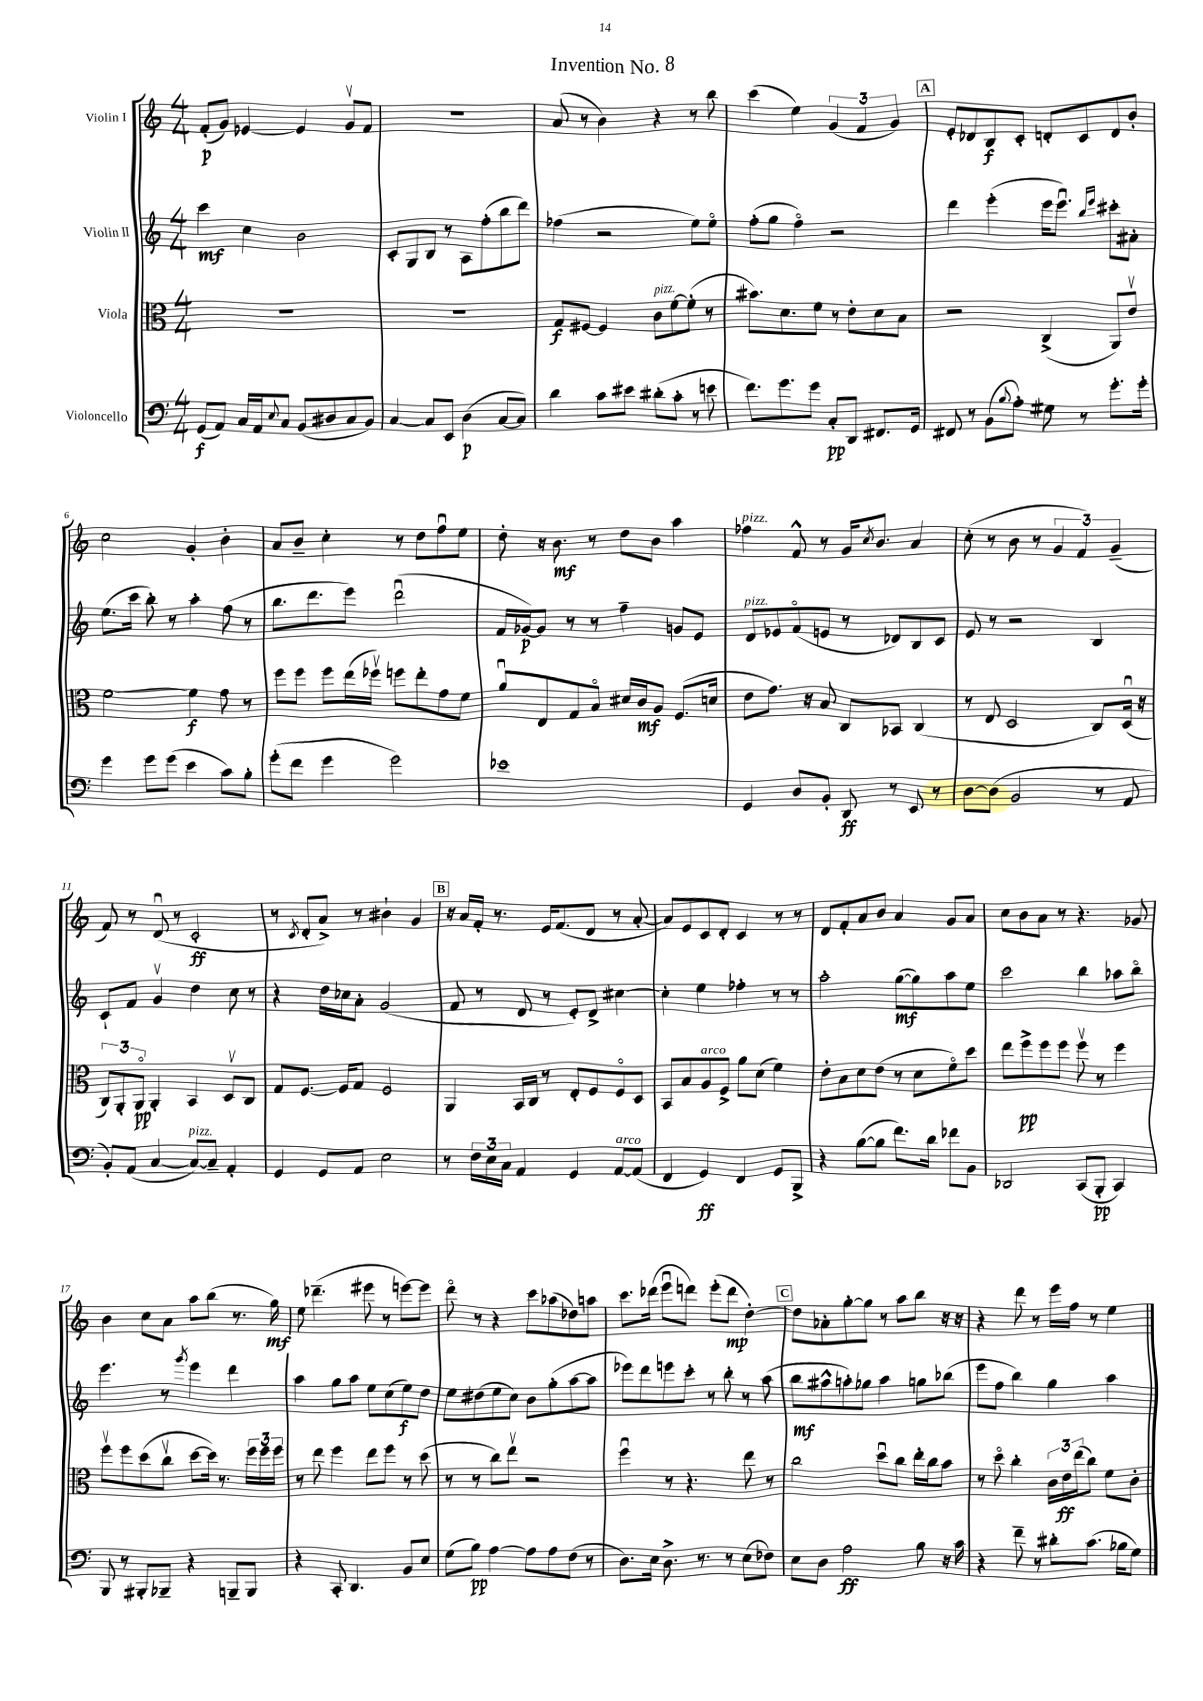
\header { title = "Invention No. 8" }
<<
\new StaffGroup <<
\new Staff = "s0" \with { instrumentName = "Violin I" } {
    \clef treble \key c \major \numericTimeSignature \time 4/4
    f'8-.\p( g'8) ees'4~ ees'4 g'8\upbow f'8 |
    R1 |
    a'8( r8 b'4) r4 r8 b''8 |
    c'''4( e''4) \tuplet 3/2 { g'4( f'4 g'4) } |
    \mark \markup { \box "A" } e'8-. des'8 b8\f c'8-. d'8-. c'8 d'8 b'8-. |
    c''2 g'4-. b'4-. |
    a'8 b'8-- c''4-. r8 d''8 f''8\downbow e''8 |
    d''8-. r16 b'8.\mf r8 d''8 b'8 a''4 |
    fes''4^\markup { \italic "pizz." } f'8-^ r8 g'16 \acciaccatura { c''8 } b'8. a'4 |
    c''8-.( r8 b'8 r8 \tuplet 3/2 { g'4 f'4) g'4--( } |
    f'8) r8 d'8\downbow( r8 c'2-.\ff |
    r8 \acciaccatura { c'8 } d'8-. a'8->) r8 bis'4-! g'4 |
    \mark \markup { \box "B" } r16 a'16 f'16-. r8. e'16 f'8.( d'8 r8 a'8~-. |
    a'8) e'8 c'8 d'8-. c'4 r8 r8 |
    d'8 f'8-. a'8 b'8 a'4 g'8 a'8 |
    c''8 b'8 a'8 r8 r4. ges'8 |
    b'4 c''8 a'8 a''8 b''8( r8. g''16\mf) |
    e''8 des'''4.--( eis'''8 r8 e'''8~) e'''8 |
    d'''8\flageolet r8 r4 c'''8 aes''8( des''8) a''8 |
    c'''8. des'''16( e'''8\downbow d'''8) e'''8-.( d'''8\mp d''4~-.) |
    \mark \markup { \box "C" } d''8 aes'8-. g''8~-. g''8 r8 a''8 b''8 r16 r16 |
    r4 d'''8 r8 e'''16 f''16 r8 e''4 \bar "|." |
}
\new Staff = "s1" \with { instrumentName = "Violin II" } {
    \clef treble \key c \major \numericTimeSignature \time 4/4
    c'''4\mf c''4 b'2 |
    c'8-. g8 b8 r8 a8 f''8-.( b''8 d'''8) |
    fes''4( r2 e''8) e''8\flageolet |
    f''8-.( g''8 f''4\flageolet) r2 |
    \mark \markup { \box "A" } d'''4 e'''4-.( e'''16 e'''8.\downbow) \grace { b''16 e'''16 } cis'''8-. ais'8-. |
    e''8.( c'''16 b''8-.) r8 a''4-. f''8( r8 |
    b''8. d'''8. e'''8) d'''2\downbow( |
    f'16 ges'16~\p) ges'8 r8 r8 f''4-- g'8 e'8 |
    d'8^\markup { \italic "pizz." } ees'8 f'8\flageolet( e'8 r8 des'8) b8 c'8 |
    e'8 r8 r2 b4 |
    c'8-! f'8 g'4\upbow d''4 c''8 r8 |
    r4 d''16 ces''16 a'8-. g'2( |
    \mark \markup { \box "B" } f'8 r8 d'8 r8 e'8-.) d'8-> cis''4~ |
    cis''4-. e''4 fes''4-. r8 r8 |
    a''2-. g''8~\mf( g''8) a''8 e''8 |
    c'''2 b''4 aes''8 b''8\flageolet |
    e'''4. r8 \acciaccatura { g'''8 } e'''4 d'''4 |
    a''4 g''8 a''8 e''8 c''8( e''8\f) d''8 |
    e''8 dis''8( e''8 c''8) b'8 g''8-.( a''8~ a''8 |
    ees'''8) d'''8 e'''8 c'''8-. r8 b''8-. r8 a''8( |
    \mark \markup { \box "C" } b''8\mf ais''8-^ a''8-.) ges''8 a''4 g''8 bes''8( |
    e'''8 f''8 b''4) g''4 a''4 \bar "|." |
}
\new Staff = "s2" \with { instrumentName = "Viola" } {
    \clef alto \key c \major \numericTimeSignature \time 4/4
    R1 |
    R1 |
    g8\f fis8~ fis4 c'8^\markup { \italic "pizz." } f'8~ f'8-.( r8 |
    bis'8.) d'8. f'8 r8 e'8-. d'8 b8 |
    \mark \markup { \box "A" } r2 c4->( a,8) e'8\upbow |
    f'2~ f'4\f g'8 r8 |
    f''8 f''8 f''8 e''16( fes''16\upbow) f''8 e''8-. g'8 f'8 |
    a'8\downbow e8 g8 b8\flageolet dis'16 c'16\mf a8 f8.( d'16 |
    e'8 g'8.) r16 b8 c8 bes,8 c4( |
    r8 e8 d2 c8) d16\downbow( r16 |
    \tuplet 3/2 { c8) a,8-. a,8\flageolet\pp } a,4-. b,4 d8\upbow c8 |
    g8 f8.~ f16 g8 f2 |
    \mark \markup { \box "B" } a,4 b,16 c16 r8 e8-. f8 f8\flageolet d8 |
    b,8 b8 a8^\markup { \italic "arco" } f8-> a'8 d'8( f'4) |
    e'8-. b8 d'8 e'8( r8 d'8 f'8\flageolet) d''8 |
    e''8 f''8->\pp f''8 f''8 f''8\upbow r8 f''4 |
    f''8\upbow f''8 d''8( c''8\upbow d''8~ d''16) r8. \tuplet 3/2 { f''16 f''16 f''16 } |
    r8 e''8 f''4 e''8 f''8 r8 d''8( |
    r8 r8 c''8) e''8\upbow r2 |
    f''4\downbow r8 r4. e''8 r8 |
    \mark \markup { \box "C" } c''2 d''8\downbow c''8 e''16-. c''16 b'8 |
    r8 d''8\flageolet c''4-. \tuplet 3/2 { c'16 e'16\ff e''16( } c''8) f'8 c'8-. \bar "|." |
}
\new Staff = "s3" \with { instrumentName = "Violoncello" } {
    \clef bass \key c \major \numericTimeSignature \time 4/4
    g,8\f( a,8) c16 a,16 \appoggiatura { e8 } c8 b,8( dis8 c8 b,8) |
    c4~ c8 e,8 d4\p( c8~ c8) |
    d'4 c'8 eis'8 dis'8-.( c'8-. r8 e'8 |
    f'8.) g'8. g'8 c8-.\pp d,8 fis,8. g,16 |
    \mark \markup { \box "A" } fis,8 r8 b,8( \appoggiatura { b8 } a8-.) gis8 r8 g'8.-. g'16-. |
    g'4 g'8 g'8( e'4 c'8) b8-. |
    g'8-.( f'8 g'4 g'2) |
    ees'1 |
    g,4 d8 b,8-. d,8\ff r8 e,8 r8 |
    d8~ d8( b,2 r8 a,8 |
    b,8-.) a,8( c4~ c8~^\markup { \italic "pizz." }) c8-- a,4-. |
    g,4 g,8 a,8 e2 |
    \mark \markup { \box "B" } r8 \tuplet 3/2 { f16 e16 c16 } a,4 g,4 a,8~^\markup { \italic "arco" } a,8( |
    f,4 g,4\ff) f,4 g,8 b,,8-> |
    r4 b8~( b8 f'8.) d'16 fes'8 b,8 |
    des,2 c,8( b,,8-.\pp c,4) |
    b,,8 r8 bis,,8-. bes,,8-- r4 b,,8-- b,,8 |
    r4 c,8-. d,4. b,8 e8 |
    g8( b8\pp) a4~ a8 a8 f8( r8 |
    d8.) e16 d8.-> r8. r8 e8( fes8) |
    \mark \markup { \box "C" } e8 d8 a2\ff b8 r16 c'16 |
    r4 f'8-- r8 dis'8-. c'8.( bes16 g8) \bar "|." |
}
>>
>>
